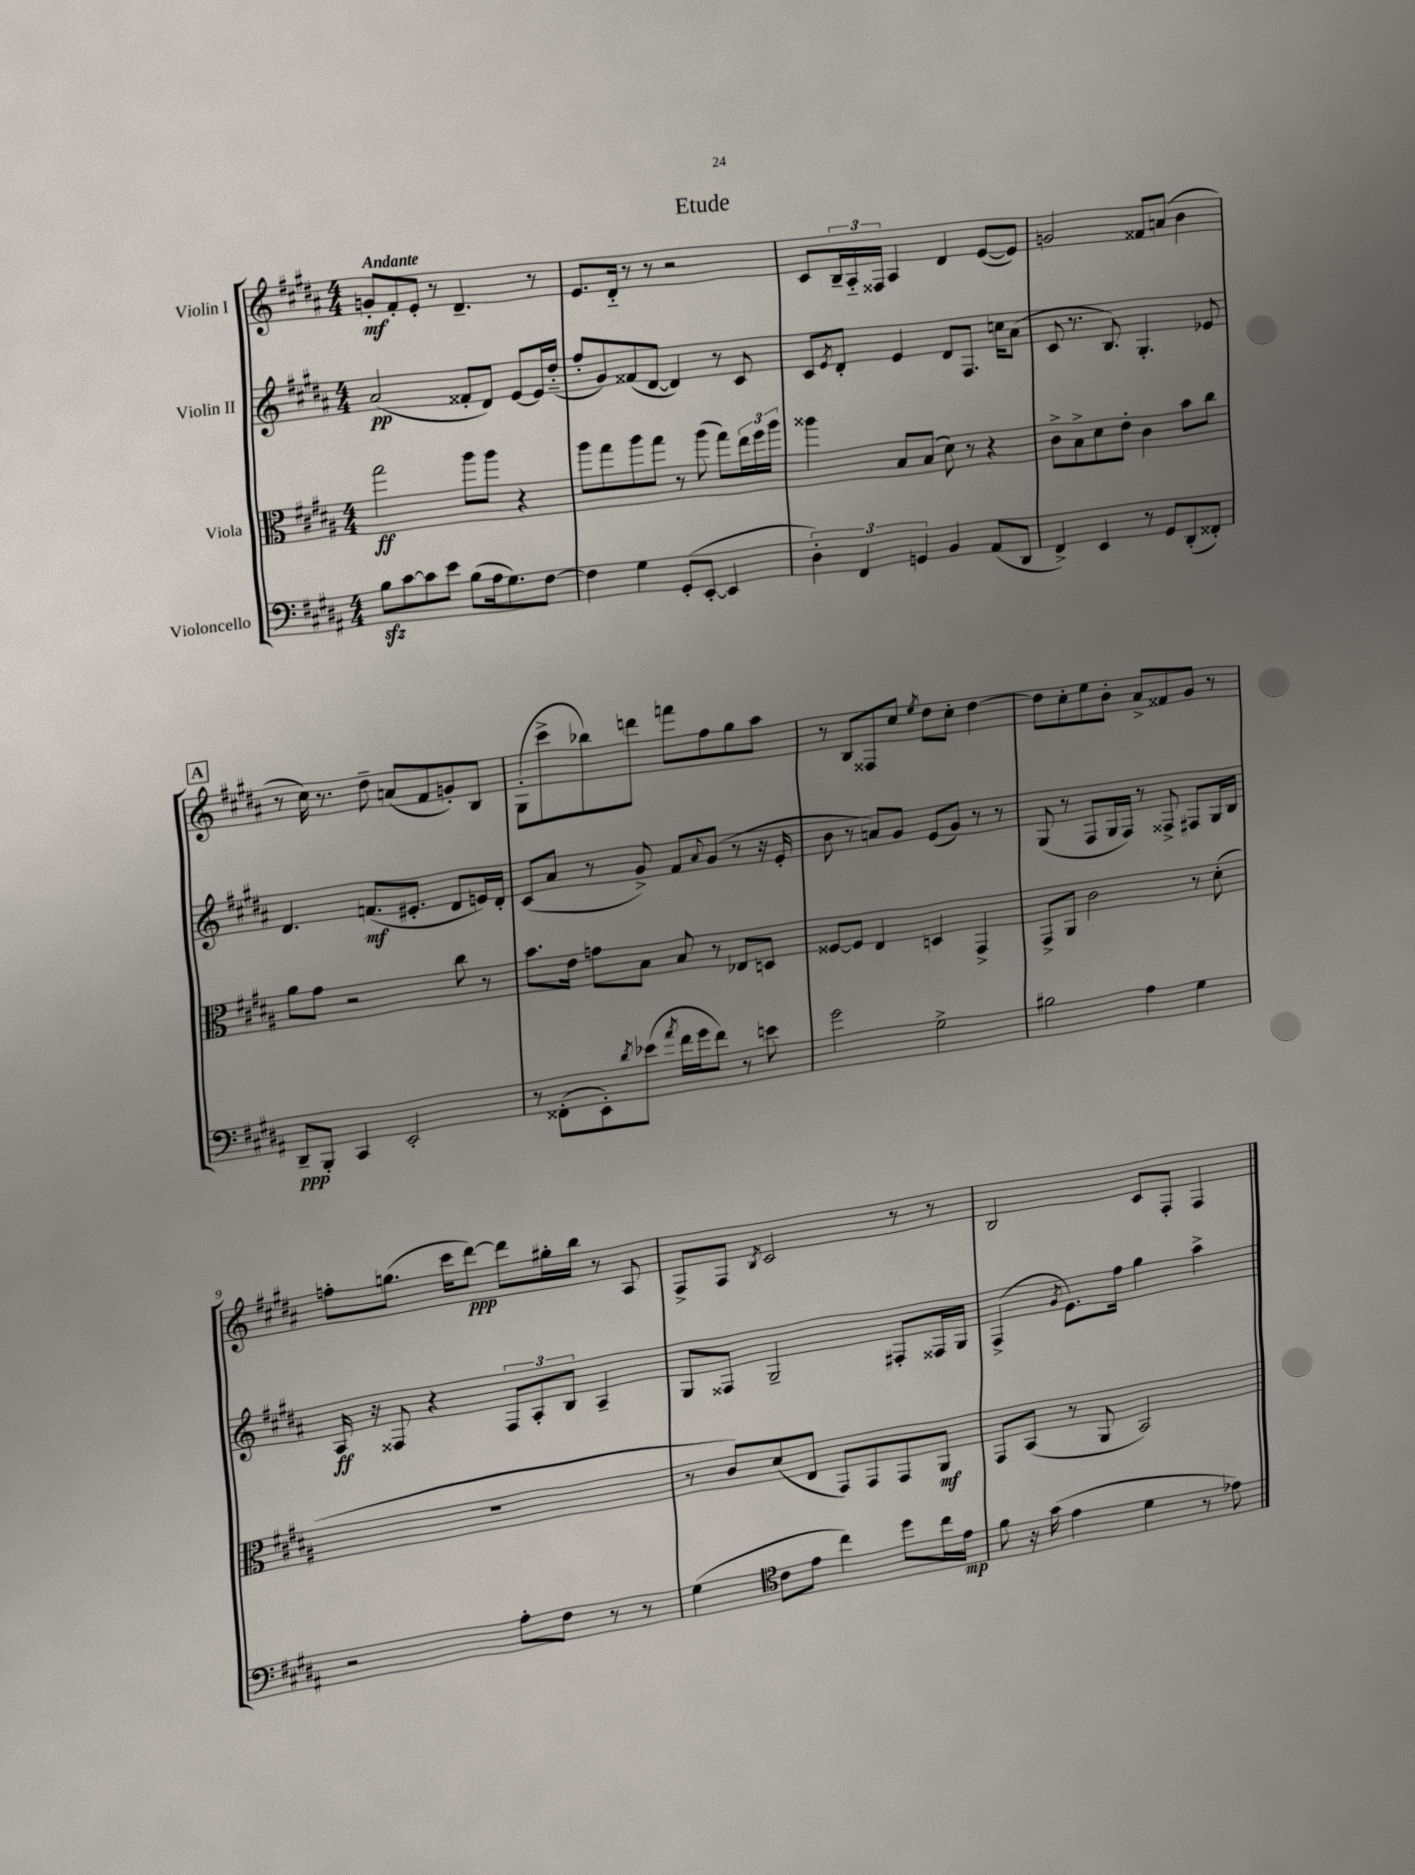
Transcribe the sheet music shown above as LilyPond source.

\header { title = "Etude" }
<<
\new StaffGroup <<
\new Staff = "s0" \with { instrumentName = "Violin I" } {
    \clef treble \key b \major \numericTimeSignature \time 4/4 \tempo "Andante"
    g'8-.\mf fis'8-. e'8-. r8 dis'4.-- r8 |
    e'8. dis'16-_ r8 r8 r2 |
    cis'8 \tuplet 3/2 { b16-- ais16-_ fisis16 } ais4 dis'4 e'8~( e'8) |
    g'2 fisis'8 a'8( b'4 |
    \mark \markup { \box "A" } r8 cis''16) r8. dis''8-- a'8( fis'8 g'8-.) b8 |
    gis8-.( cis'''8-> bes''8) d'''8 f'''8 fis''8 gis''8 ais''8 |
    r8 b8 fisis8 cis''8 \acciaccatura { e''8 } dis''8 cis''8-. dis''4~ |
    dis''8 cis''8-. e''8 b'8-. ais'8-> fisis'8 gis'8 r8 |
    f''8-. g''8.( cis'''16 dis'''8~\ppp) dis'''8 gis''16-. b''16 r8 ais8 |
    fis8-> fis8 \acciaccatura { b8 } cis'2 r8 r8 |
    b2 cis'8 fis8-. fis4 \bar "|." |
}
\new Staff = "s1" \with { instrumentName = "Violin II" } {
    \clef treble \key b \major \numericTimeSignature \time 4/4
    ais'2\pp( fisis'8-. dis'8) e'8~ e'16 dis''16-_( |
    fis''8-. gis'8) fisis'8( dis'8~ dis'4) r8 cis'8 |
    cis'8 \acciaccatura { e'8 } dis'8-. e'4 dis'8 fis8. c''16 ais'8( |
    cis'8 r8. b8.) gis4.-. ees'8 |
    \mark \markup { \box "A" } dis'4. f'8.\mf( eis'8.-. dis'8 e'16) dis'16-. |
    cis'8( ais'8 r8 gis'8->) fis'8 \appoggiatura { ais'8 } gis'8( r8 r16 e'16-. |
    b'8 r8 a'8) gis'8 e'8( gis'8) r8 r8 |
    gis8( r8 fis8 gis16 fis16) r8 fisis8-> fis8 gis16 b16 |
    ais16\ff r16 fisis8 r4 \tuplet 3/2 { fisis8 ais8-. b8 } ais4-- |
    gis8 fisis8 gis2-- fis8-. fisis16 gis16 |
    fis4->( \acciaccatura { gis'8 } e'8.) fis''16 gis''4 ais''4-> \bar "|." |
}
\new Staff = "s2" \with { instrumentName = "Viola" } {
    \clef alto \key b \major \numericTimeSignature \time 4/4
    gis''2\ff ais''8 ais''8 r4 |
    ais''8 gis''8 ais''8 gis''8 r8 ais''8( gis''8) \tuplet 3/2 { e''16 fis''16 ais''16 } |
    aisis''4 b8 b8( dis'8) r8 r4 |
    cis'8-> b8-> dis'8 e'8-. cis'4 b'8 cis''8 |
    \mark \markup { \box "A" } ais'8 gis'8 r2 cis''8 r8 |
    b'8. e'16 g'8 b8 b8 r8 ees8 d8 |
    fisis8~ fisis8 e4 d4 gis,4-> |
    gis,8-> ais,8 cis'2 r8 dis'8-.( |
    R1 |
    r8 cis'8) dis'8( e8 gis,8) gis,8 gis,8 ais,8\mf |
    gis,8 b,8( r8 ais,8 b,2) \bar "|." |
}
\new Staff = "s3" \with { instrumentName = "Violoncello" } {
    \clef bass \key b \major \numericTimeSignature \time 4/4
    b8\sfz cis'8~ cis'8 e'8 b8( ais16 gis8.) fis8~ |
    fis4 gis4 gis,8-.( e,8~-. e,4 |
    \tuplet 3/2 { dis4-.) fis,4 g,4 } b,4 ais,8( dis,8 |
    fis,4->) e,4 r8 gis,8 dis,8-.( fisis,8-.) |
    \mark \markup { \box "A" } dis,8--\ppp b,,8-. cis,4 e,2-. |
    r8 fisis,8-.( e,8-.) \acciaccatura { dis'8 } ees'8( \acciaccatura { ais'8 } fis'16 gis'16 fis'8) r8 e'8 |
    gis'2 gis2-> |
    bis2 ais4 gis4 |
    r2 ais8-. fis8 r8 r8 |
    gis4( \clef tenor cis'8 e'8 cis''4) dis''8 cis''16 e'16\mp |
    fis'8 r16 gis'16( e'4 dis'4 r8 ees'8) \bar "|." |
}
>>
>>
